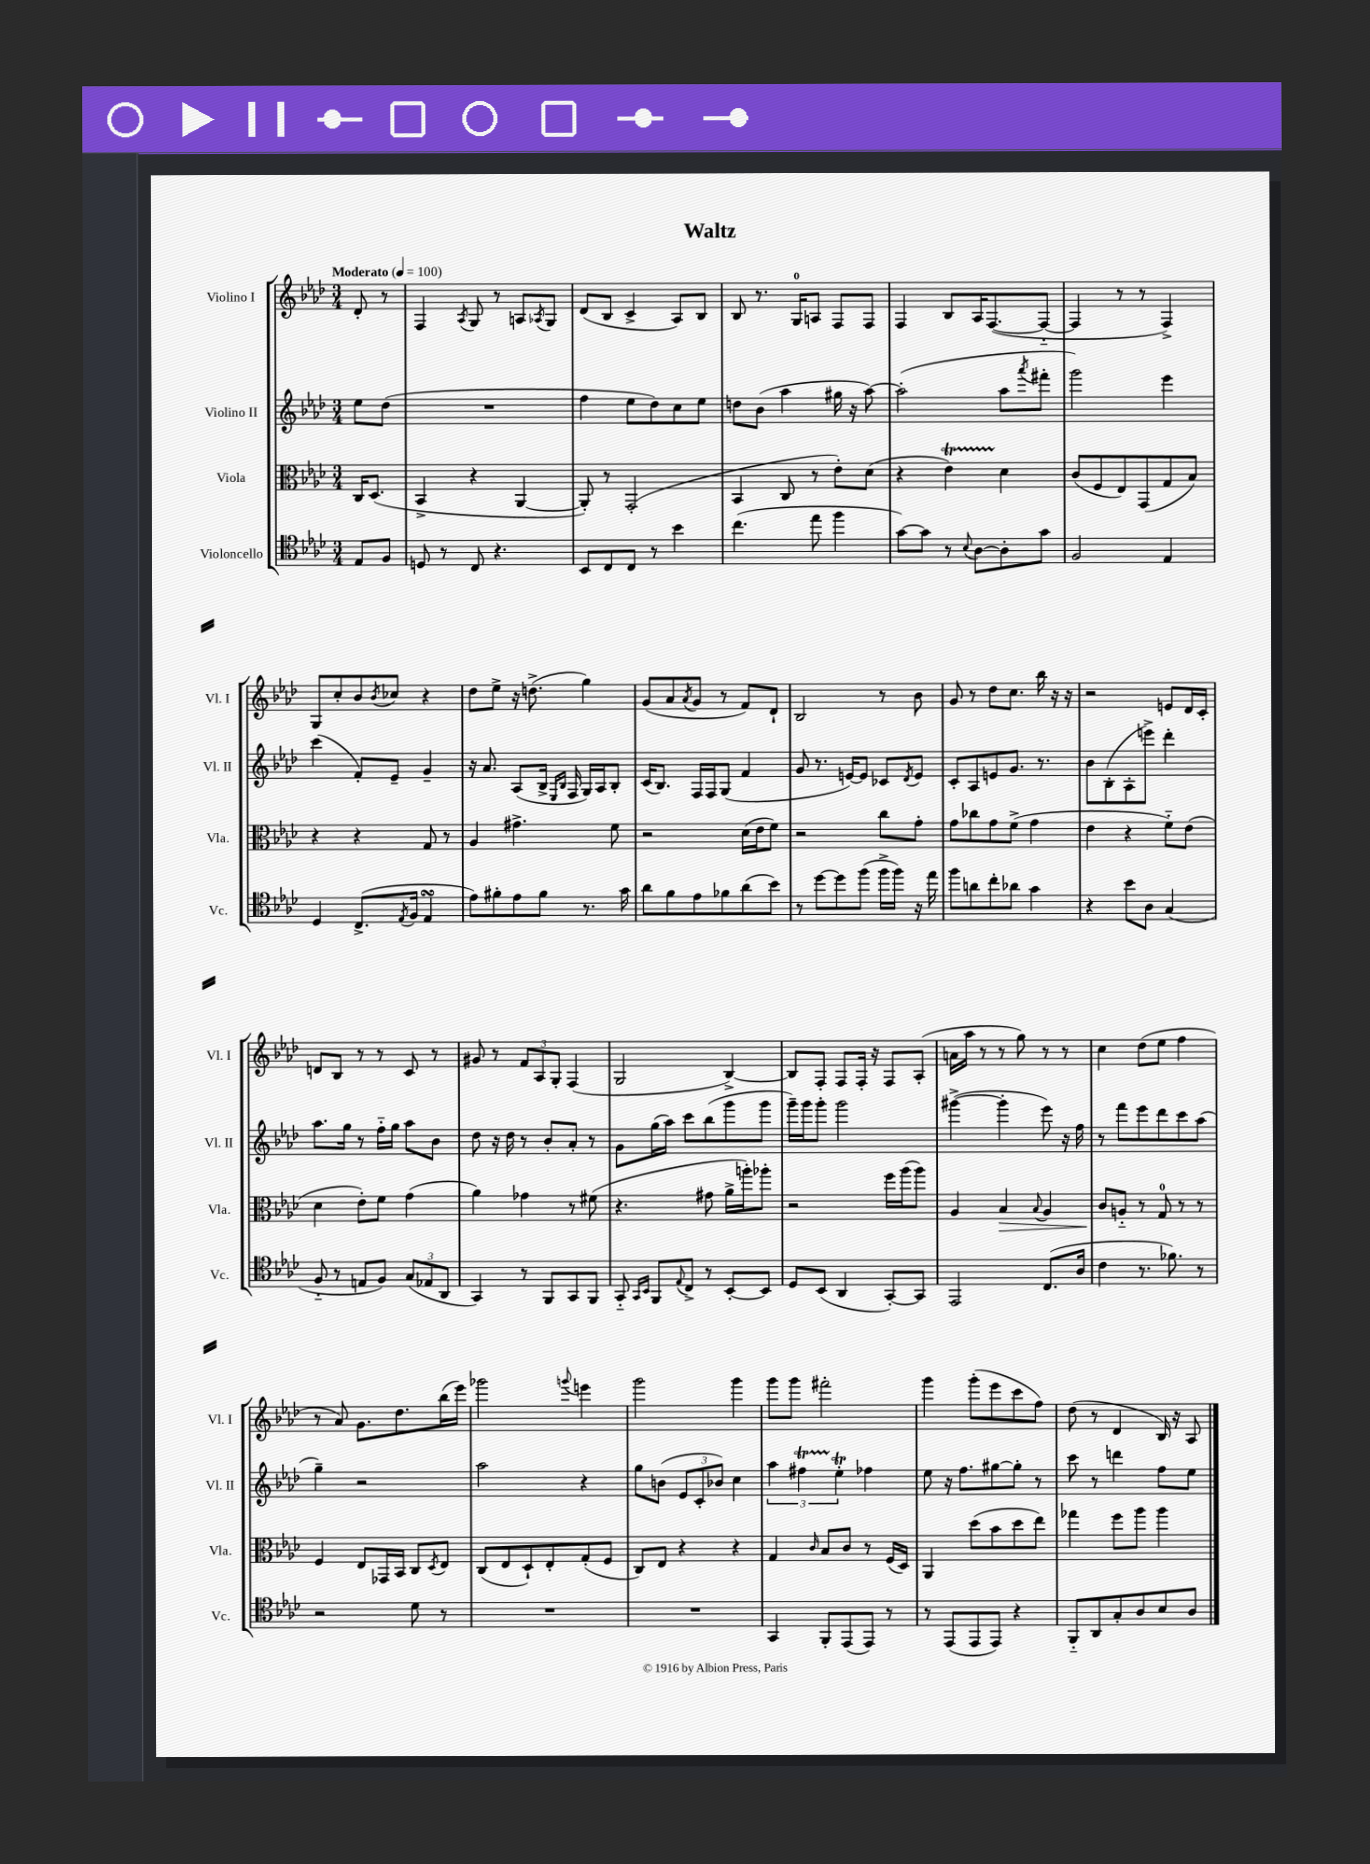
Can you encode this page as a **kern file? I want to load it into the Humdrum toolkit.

**kern	**kern	**kern	**kern
*staff4	*staff3	*staff2	*staff1
*clefC4	*clefC3	*clefG2	*clefG2
*k[b-e-a-d-]	*k[b-e-a-d-]	*k[b-e-a-d-]	*k[b-e-a-d-]
*M3/4	*M3/4	*M3/4	*M3/4
*MM100	*MM100	*MM100	*MM100
8E-	16C	8ee-	8d-'
.	(8.D-	.	.
8F	.	(8dd-	8r
=	=	=	=
8D	4BB-^	2.r	4F
8r	.	.	.
.	.	.	8qA-
8C	4r	.	8G
4.r	.	.	8r
.	[4AA-	.	8A
.	.	.	8qA-
.	.	.	8G
=	=	=	=
8BB-	8AA-'])	4ff	(8d-
8C	8r	.	8B-
8C	(2GG'	8ee-	4c^
8r	.	8dd-)	.
4b-	.	8cc	8A-)
.	.	8ee-	8B-
=	=	=	=
(4.cc	4BB-	8dd	8B-
.	.	(8b-	8.r
.	8C	4aa-	.
.	.	.	16G
8ee-	8r	.	8A
4ff	8e-')	16gg#	8F
.	.	16r	.
.	(8d-	[8aa-)	8F
=	=	=	=
[8g)	4r	(2aa-']	4F
8g]	.	.	.
8r	4e-)	.	8B-
8qqB-	.	.	.
[8A-	.	.	16A-
.	.	.	([8.F
8A-']	4d-	8aa-	.
.	.	8qaaa-	.
8g	.	8fff#'	8F'~_
=	=	=	=
2F	(8c	2ggg)	4F]
.	8F	.	.
.	8E-)	.	8r
.	(8GG	.	8r
4E-	8G	4eee-	4F^)
.	8B-)	.	.
=	=	=	=
4D-	4r	(4ccc	8G
.	.	.	8cc'
(8.C^	4r	8f')	8b-
.	.	.	8qb-
.	.	8e-~	8cc-
8qE-	.	.	.
16F	.	.	.
4E-	8G	4g~	4r
.	8r	.	.
=	=	=	=
8e-)	4A-	16r	8dd-
.	.	8.a-	.
8f#'	.	.	8ee-^
8e-	4.g#^	(8A-	16r
.	.	.	(8.dd^
8f#	.	16B-^	.
.	.	16qqE-	.
.	.	16qqB-	.
.	.	16F	.
8.r	.	16G)	4gg)
.	.	16A-	.
.	8f	8B-'	.
16g	.	.	.
=	=	=	=
8a-	2r	(16c	(8g
.	.	8.B-)	.
8f	.	.	8a-
.	.	.	8qa-
8e-	.	16F	8g
.	.	16F	.
8f-	.	(8G	8r
(8a-	(16d-	4f	8f)
.	16e-	.	.
8b-)	8f)	.	8d-`
=	=	=	=
8r	2r	8g	2B-
[8dd-	.	8.r	.
8dd-]	.	.	.
.	.	[16e)	.
(8ff	.	8e]	.
16ff^	8cc	8c-	8r
16ff)	.	.	.
.	.	8qd-	.
16r	8g'	8e	8b-
16ee-	.	.	.
=	=	=	=
8ff	8g	8c'	8g
8a	8cc-	8A-	8r
8cc'	8g	8e	8dd-
8a-	(8f^	8.g	8.cc
4g	4g	.	.
.	.	8.r	16bb-
.	.	.	16r
.	.	.	16r
=	=	=	=
4r	4e-	8b-	2r
.	.	(8B-'	.
8b-	4r	8A-'	.
8A-	.	8eee^)	.
(4G	8f'~)	4ddd-'	8e
.	(8e-	.	16d-
.	.	.	16c'
=	=	=	=
8F'~	4d-	8.aa-	8d
8r	.	.	8B-
.	.	16gg	.
8E	8e-')	8r	8r
8F)	8f	16ff'~	8r
.	.	16gg	.
(12G	(4g	8aa-	8c
12E-	.	.	.
.	.	8b-	8r
12AA-	.	.	.
=	=	=	=
4GG)	4a-)	8dd-	8g#
.	.	16r	8r
.	.	16dd-	.
8r	4g-	8r	12f
.	.	.	12A-
8FF	.	8b-'	.
.	.	.	12G'
8GG	8r	8a-'	(4F
8FF	(8f#	8r	.
=	=	=	=
8GG'~	4.r	8g	2G
16qqGG	.	.	.
16qqBB-	.	.	.
8FF	.	(16gg	.
.	.	16aa-)	.
8qqE-	.	.	.
8C^	.	8ccc	.
8r	8g#	(8bb-	.
[8BB-'	16a-^	8ggg	[4B-^)
.	16aa')	.	.
8BB-]	8aa-'	8ggg	.
=	=	=	=
8D-	2r	16ggg~)	8B-]
.	.	16ggg	.
(8BB-	.	8ggg'	8F'
4AA-	.	2ggg	8F
.	.	.	16F'
.	.	.	16r
[8GG')	16ff	.	8F
.	(16aa-	.	.
8GG]	8aa-)	.	(8A-'
=	=	=	=
2EE-	4A-	([4ggg#^	16a
.	.	.	16aa-
.	.	.	8r
.	4B-	4ggg#']	8r
.	.	.	8gg)
.	8qqB-	.	.
(8.C	4A-	8eee-)	8r
.	.	16r	8r
16A-	.	16ff	.
=	=	=	=
4c	8c	8r	4cc
.	8A'~	8fff	.
8.r	8r	8eee-	(8dd-
.	8G	8ddd-	8ee-
8.f-)	.	.	.
.	8r	8ccc	4ff
8r	8r	(8aa-	.
=	=	=	=
2r	4F	4gg~)	8r
.	.	.	8a-)
.	8E-	2r	8.g
.	16GG-	.	.
.	16BB-	.	8.dd-
8d-	8C	.	.
.	8qD-	.	.
8r	8E-	.	(16bb-
.	.	.	16eee-)
=	=	=	=
2.r	(8C	2aa-	2ggg-
.	8E-	.	.
.	8D-`)	.	.
.	8E-'	.	.
.	.	.	8qqggg
.	(8G'	4r	4eee
.	8F	.	.
=	=	=	=
2.r	8C)	8gg	2ggg
.	8E-	(8b	.
.	4r	12e-	.
.	.	12c'	.
.	.	12b-)	.
.	4r	4cc	4ggg
=	=	=	=
4GG	4G	6aa-	8ggg
.	.	.	8ggg
.	.	6ff#	.
.	16qqc	.	.
8FF'	8B-	.	2fff#'
.	.	6ee-'	.
(8EE-	8c	.	.
8EE-)	8r	4ff-	.
8r	(16F	.	.
.	16D-)	.	.
=	=	=	=
8r	4AA-	8ee-	4ggg
(8EE-	.	16r	.
.	.	8.ff	.
8EE-	(8dd-	.	(8ggg'
8EE-)	8b-	[8gg#	8eee-
4r	8dd-	8gg#']	8ccc
.	8ee-)	8r	8ff)
=	=	=	=
8FF'~	4gg-	8ccc	(8dd-
8AA-	.	8r	8r
8G'	8ff	4ddd	4d-
8A-	8aa-	.	.
8B-	4aa-	8ff	16B-)
.	.	.	16r
8A-	.	8ee-	8A-
==	==	==	==
*-	*-	*-	*-
